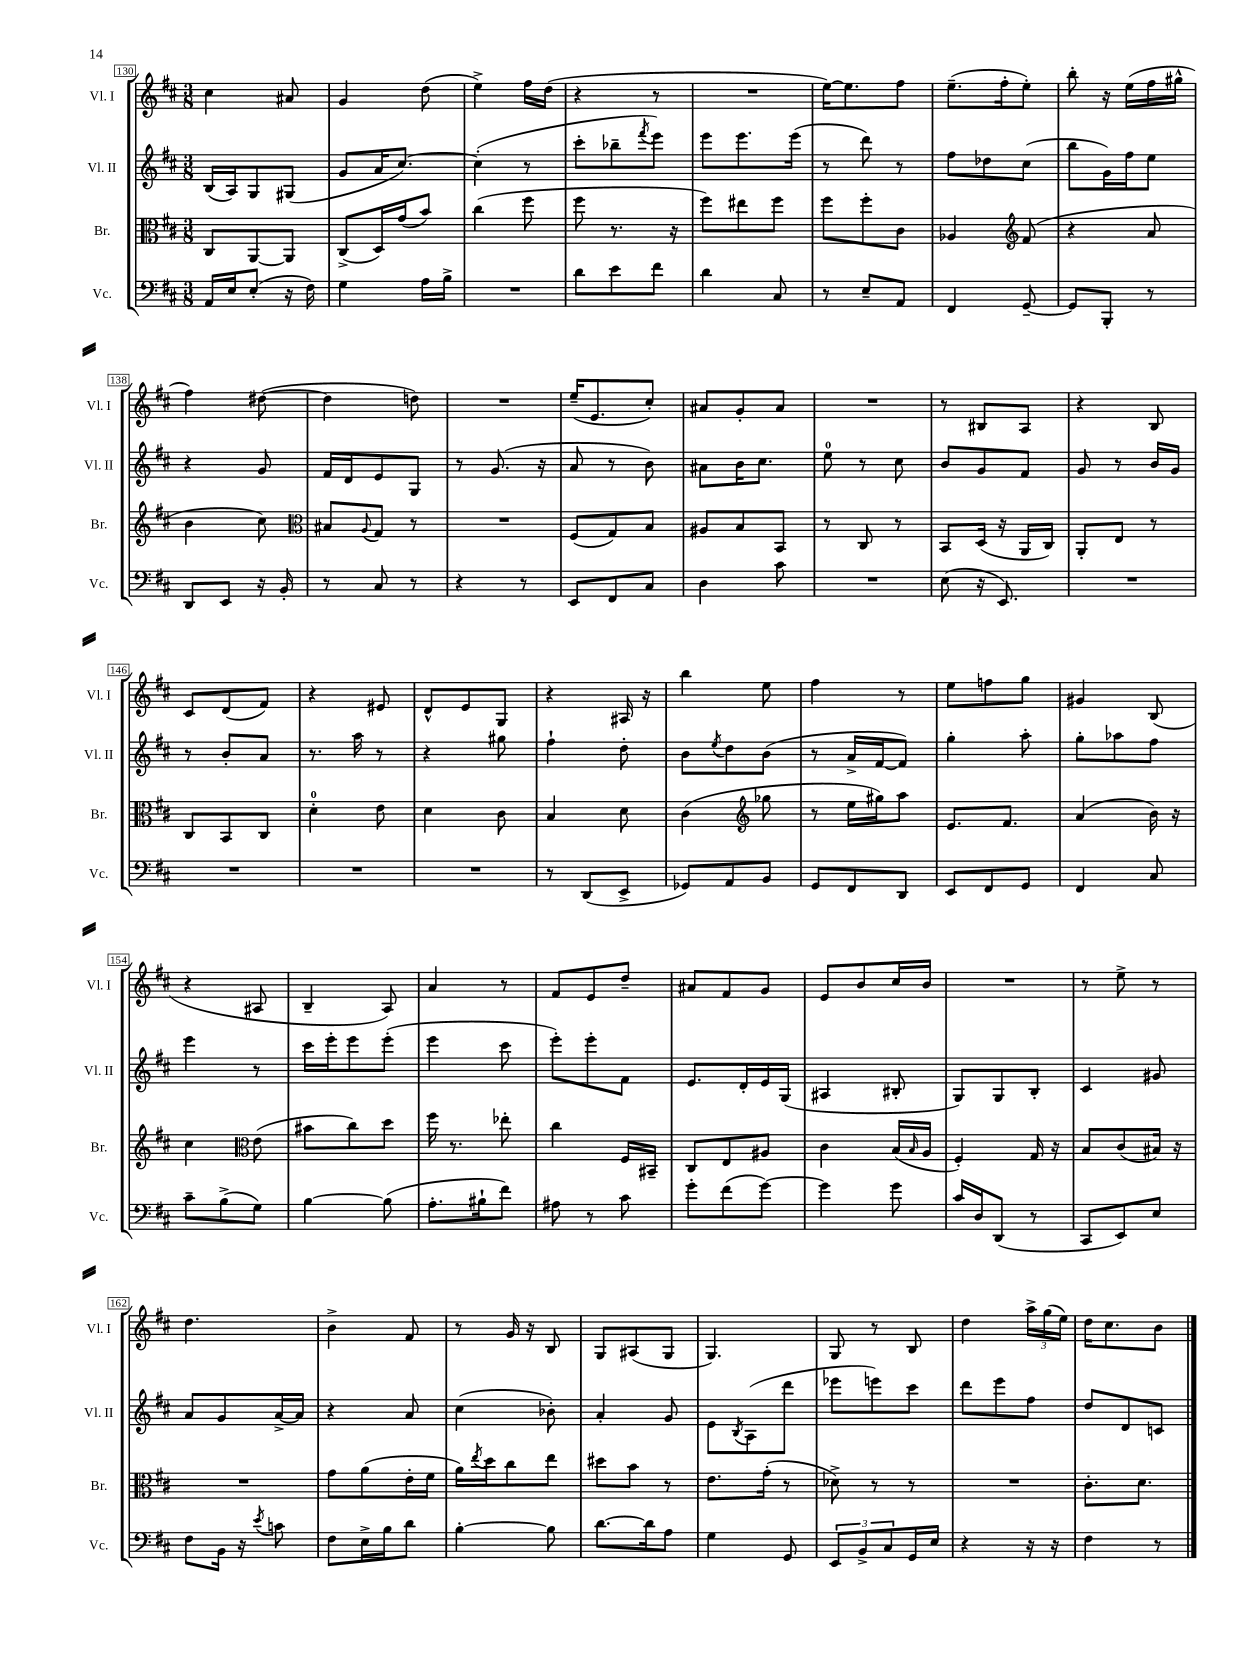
<<
\new StaffGroup <<
\new Staff = "s0" \with { instrumentName = "Vl. I" shortInstrumentName = "Vl. I" } {
    \clef treble \key d \major \numericTimeSignature \time 3/8
    cis''4 ais'8 |
    g'4 d''8( |
    e''4->) fis''16 d''16( |
    r4 r8 |
    R4. |
    e''16~) e''8. fis''8 |
    e''8.--( fis''16-. e''8-.) |
    b''8-. r16 e''16( fis''16 gis''16-^ |
    fis''4) dis''8~( |
    dis''4 d''8) |
    R4. |
    e''16--( e'8. cis''8-.) |
    ais'8 g'8-. ais'8 |
    R4. |
    r8 bis8 a8 |
    r4 b8 |
    cis'8 d'8( fis'8) |
    r4 eis'8 |
    d'8-^ e'8 g8 |
    r4 ais16 r16 |
    b''4 e''8 |
    fis''4 r8 |
    e''8 f''8 g''8 |
    gis'4 b8( |
    r4 ais8 |
    b4-- a8) |
    a'4 r8 |
    fis'8 e'8 d''8-- |
    ais'8 fis'8 g'8 |
    e'8 b'8 cis''16 b'16 |
    R4. |
    r8 e''8-> r8 |
    d''4. |
    b'4-> fis'8 |
    r8 g'16 r16 b8 |
    g8 ais8( g8 |
    g4.) |
    g8 r8 b8 |
    d''4 \tuplet 3/2 { a''16-> g''16( e''16) } |
    d''16 cis''8. b'8 \bar "|." |
}
\new Staff = "s1" \with { instrumentName = "Vl. II" shortInstrumentName = "Vl. II" } {
    \clef treble \key d \major \numericTimeSignature \time 3/8
    b16( a16) g8 gis8( |
    g'8 a'16 cis''8.~) |
    cis''4-.( r8 |
    cis'''8-. bes''8-- \acciaccatura { fis'''8 } e'''8) |
    e'''8 e'''8. e'''16( |
    r8 d'''8) r8 |
    fis''8 des''8 cis''8( |
    b''8 g'16) fis''16 e''8 |
    r4 g'8 |
    fis'16 d'16 e'8 g8 |
    r8 g'8.( r16 |
    a'8 r8 b'8) |
    ais'8 b'16 cis''8. |
    e''8-0 r8 cis''8 |
    b'8 g'8 fis'8 |
    g'8 r8 b'16 g'16 |
    r8 b'8-. a'8 |
    r8. a''16 r8 |
    r4 gis''8 |
    fis''4-! d''8-. |
    b'8 \acciaccatura { e''8 } d''8 b'8( |
    r8 a'16-> fis'16~ fis'8) |
    g''4-. a''8-. |
    g''8-. aes''8 fis''8 |
    e'''4 r8 |
    cis'''16 e'''16-. e'''8 e'''8-.( |
    e'''4 cis'''8 |
    e'''8-.) e'''8-. fis'8 |
    e'8. d'16-. e'16 g16( |
    ais4 bis8-. |
    g8) g8 b8-. |
    cis'4 gis'8 |
    a'8 g'8 a'16~-> a'16 |
    r4 a'8 |
    cis''4( bes'8-.) |
    a'4-. g'8 |
    e'8 \acciaccatura { b8 } a8( d'''8 |
    ees'''8 e'''8) cis'''8 |
    d'''8 e'''8 fis''8 |
    d''8 d'8 c'8 \bar "|." |
}
\new Staff = "s2" \with { instrumentName = "Br." shortInstrumentName = "Br." } {
    \clef alto \key d \major \numericTimeSignature \time 3/8
    cis8 a,8~ a,8 |
    cis8->( d16) g'16( b'8) |
    cis''4( fis''8 |
    fis''8 r8. r16 |
    fis''8) eis''8 fis''8 |
    fis''8 fis''8-. cis'8 |
    aes4 \clef treble fis'8( |
    r4 a'8 |
    b'4 cis''8) |
    \clef alto bis8 \appoggiatura { a8 } g8 r8 |
    R4. |
    fis8( g8) b8 |
    ais8 b8 b,8 |
    r8 cis8 r8 |
    b,8 d16( r16 a,16 cis16) |
    a,8-. e8 r8 |
    cis8 b,8 cis8 |
    d'4-0-. e'8 |
    d'4 cis'8 |
    b4 d'8 |
    cis'4( \clef treble ges''8 |
    r8 e''16 gis''16) a''8 |
    e'8. fis'8. |
    a'4( b'16) r16 |
    cis''4 \clef alto e'8( |
    bis'8 cis''8) d''8 |
    fis''16 r8. ees''8-. |
    cis''4 fis16 bis,16-- |
    cis8 e8 ais8 |
    cis'4 b16( \grace { b16 } a16 |
    fis4-.) g16 r16 |
    b8 cis'8( bis16) r16 |
    R4. |
    g'8 a'8( e'16-. fis'16 |
    a'16) \acciaccatura { e''8 } d''16 cis''8 e''8 |
    dis''8 b'8 r8 |
    e'8. g'16-.( r8 |
    des'8->) r8 r8 |
    R4. |
    cis'8.-. d'8. \bar "|." |
}
\new Staff = "s3" \with { instrumentName = "Vc." shortInstrumentName = "Vc." } {
    \clef bass \key d \major \numericTimeSignature \time 3/8
    a,16 e16 e8-.( r16 fis16) |
    g4 a16 b16-> |
    R4. |
    d'8 e'8 fis'8 |
    d'4 cis8 |
    r8 e8-- a,8 |
    fis,4 g,8~-- |
    g,8 b,,8-. r8 |
    d,8 e,8 r16 b,16-. |
    r8 cis8 r8 |
    r4 r8 |
    e,8 fis,8 cis8 |
    d4 cis'8 |
    R4. |
    e8( r16 e,8.) |
    R4. |
    R4. |
    R4. |
    R4. |
    r8 d,8( e,8-> |
    ges,8) a,8 b,8 |
    g,8 fis,8 d,8 |
    e,8 fis,8 g,8 |
    fis,4 cis8 |
    cis'8-- b8->( g8) |
    b4~ b8( |
    a8.-. bis16-! fis'8) |
    ais8 r8 cis'8 |
    g'8-. fis'8( g'8~) |
    g'4 g'8 |
    cis'16 d16 d,8( r8 |
    cis,8 e,8) e8 |
    fis8 b,16 r16 \acciaccatura { e'8 } c'8 |
    fis8 e16-> b16 d'8 |
    b4~-. b8 |
    d'8.~ d'16 a8 |
    g4 g,8 |
    \tuplet 3/2 { e,8 b,8-> cis8 } g,16 e16 |
    r4 r16 r16 |
    fis4 r8 \bar "|." |
}
>>
>>
\layout { \context { \Score currentBarNumber = #130 \override BarNumber.stencil = #(make-stencil-boxer 0.1 0.3 ly:text-interface::print) } }
